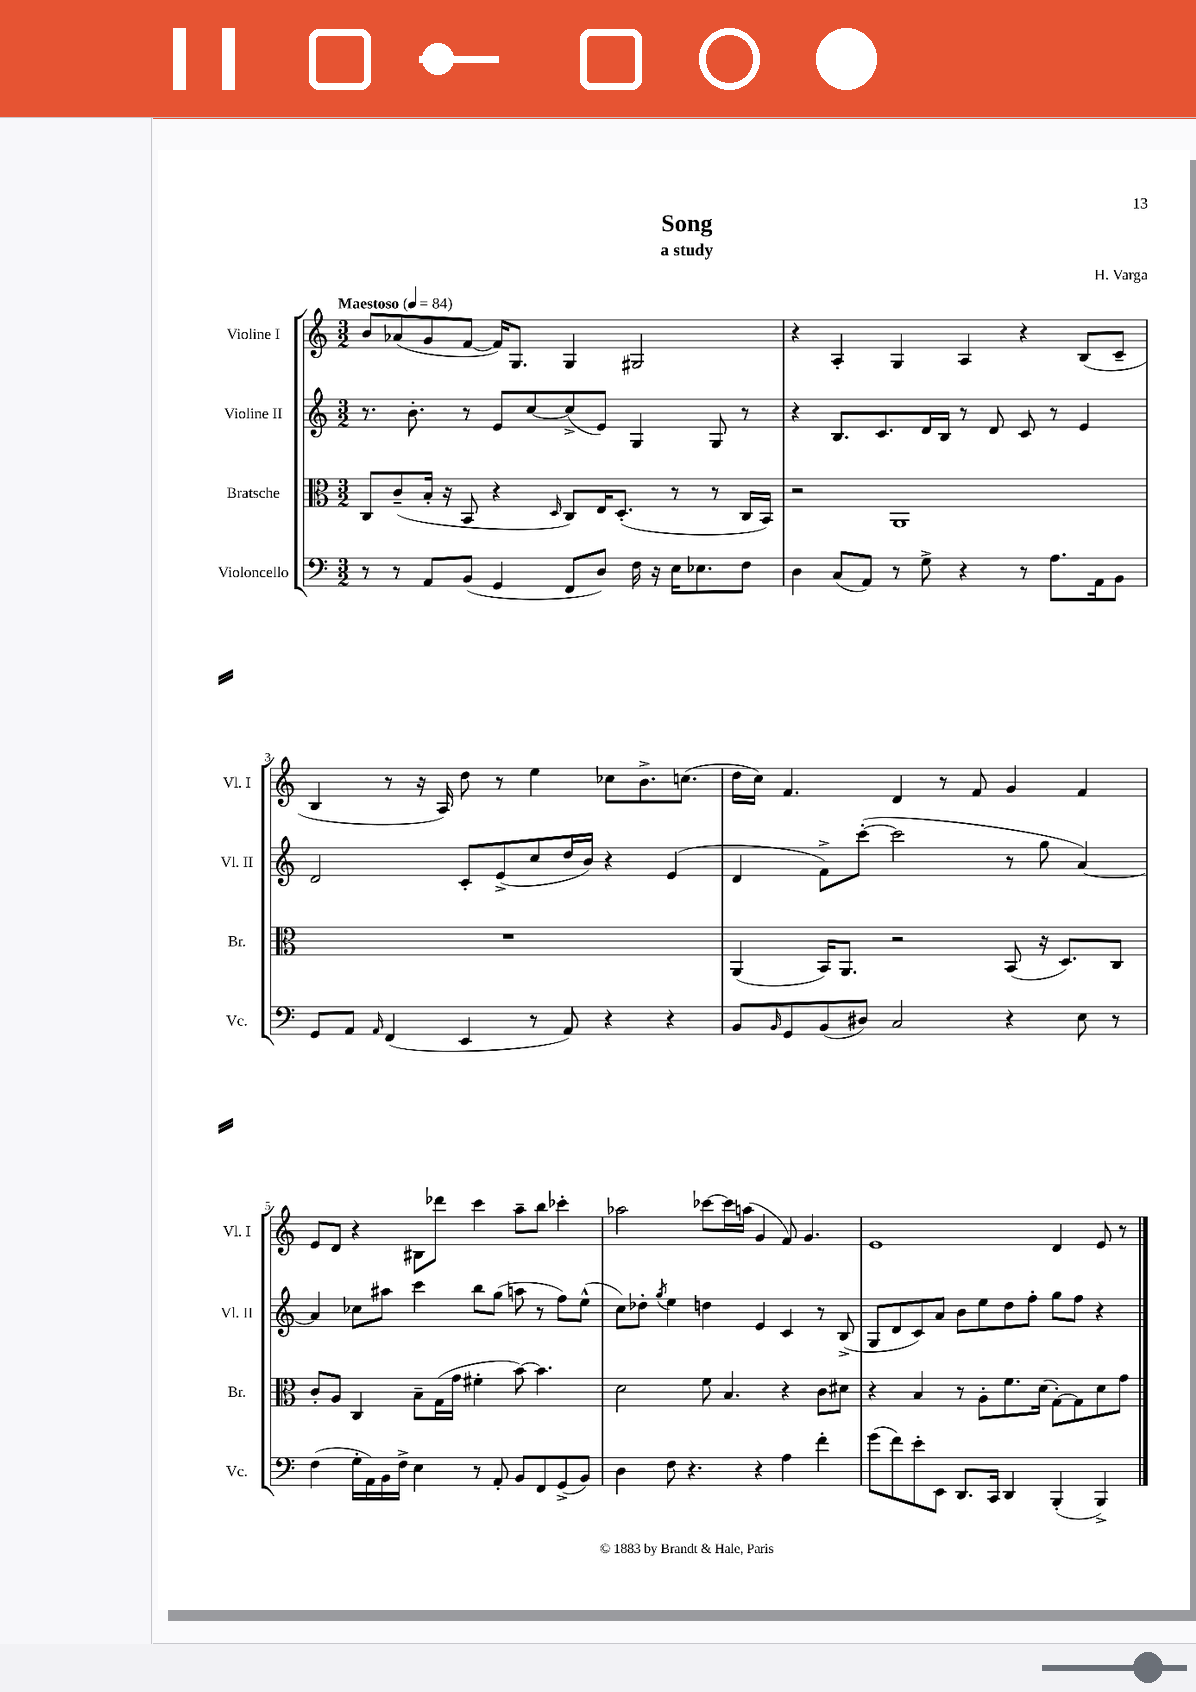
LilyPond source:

\header { title = "Song" composer = "H. Varga" subtitle = "a study" }
<<
\new StaffGroup <<
\new Staff = "s0" \with { instrumentName = "Violine I" shortInstrumentName = "Vl. I" } {
    \clef treble \key c \major \numericTimeSignature \time 3/2 \tempo "Maestoso" 4 = 84
    b'8 aes'8( g'8 f'8~ f'16) g8. g4 gis2 |
    r4 a4-. g4 a4 r4 b8( c'8-- |
    b4 r8 r16 a16) d''8 r8 e''4 ces''8 b'8.-> c''8.( |
    d''16 c''16) f'4. d'4 r8 f'8 g'4 f'4 |
    e'8 d'8 r4 bis8 des'''8 c'''4 a''8-- b''8 ces'''4-. |
    aes''2 ces'''8~ ces'''16 a''16( g'4 f'8) g'4. |
    e'1 d'4 e'8 r8 \bar "|." |
}
\new Staff = "s1" \with { instrumentName = "Violine II" shortInstrumentName = "Vl. II" } {
    \clef treble \key c \major \numericTimeSignature \time 3/2
    r8. b'8.-. r8 e'8 c''8~ c''8->( e'8) g4 g8 r8 |
    r4 b8. c'8. d'16 b16 r8 d'8 c'8 r8 e'4 |
    d'2 c'8-. e'8->( c''8 d''16 b'16) r4 e'4( |
    d'4 f'8->) c'''8~-.( c'''2 r8 g''8 a'4~) |
    a'4 ces''8 ais''8 c'''4 b''8 g''8( a''8 r8 f''8) e''8-^( |
    c''8) des''8-. \acciaccatura { g''8 } e''4 d''4 e'4 c'4 r8 b8->( |
    g8 d'8 c'8) a'8 b'8 e''8 d''8 f''8-. g''8 f''8 r4 \bar "|." |
}
\new Staff = "s2" \with { instrumentName = "Bratsche" shortInstrumentName = "Br." } {
    \clef alto \key c \major \numericTimeSignature \time 3/2
    c8 c'8--( b16-. r16 b,8 r4 \grace { d16 } c8) e16 d8.-.( r8 r8 c16 b,16) |
    r2 a,1 |
    R1. |
    a,4( b,16) a,8. r2 b,8( r16 d8.) c8 |
    c'8-. a8 c4 b8-- g16( g'16 fis'4-. b'8~) b'4. |
    d'2 f'8 b4. r4 c'8 dis'8 |
    r4 b4 r8 a8-. f'8. d'16( g8~-.) g8 d'8 g'8 \bar "|." |
}
\new Staff = "s3" \with { instrumentName = "Violoncello" shortInstrumentName = "Vc." } {
    \clef bass \key c \major \numericTimeSignature \time 3/2
    r8 r8 a,8 b,8( g,4 f,8 d8) f16 r16 e16 ees8. f8 |
    d4 c8( a,8) r8 g8-> r4 r8 a8. a,16 b,8 |
    g,8 a,8 \grace { a,16 } f,4( e,4 r8 a,8) r4 r4 |
    b,8 \grace { b,16 } g,8 b,8( dis8) c2 r4 e8 r8 |
    f4( g16-. a,16) b,16 f16-> e4 r8 a,8-. b,8 f,8 g,8->( b,8) |
    d4 f8 r4. r4 a4 f'4-. |
    g'8( f'8) e'8-. e,8 d,8. c,16 d,4 b,,4-.( b,,4->) \bar "|." |
}
>>
>>
